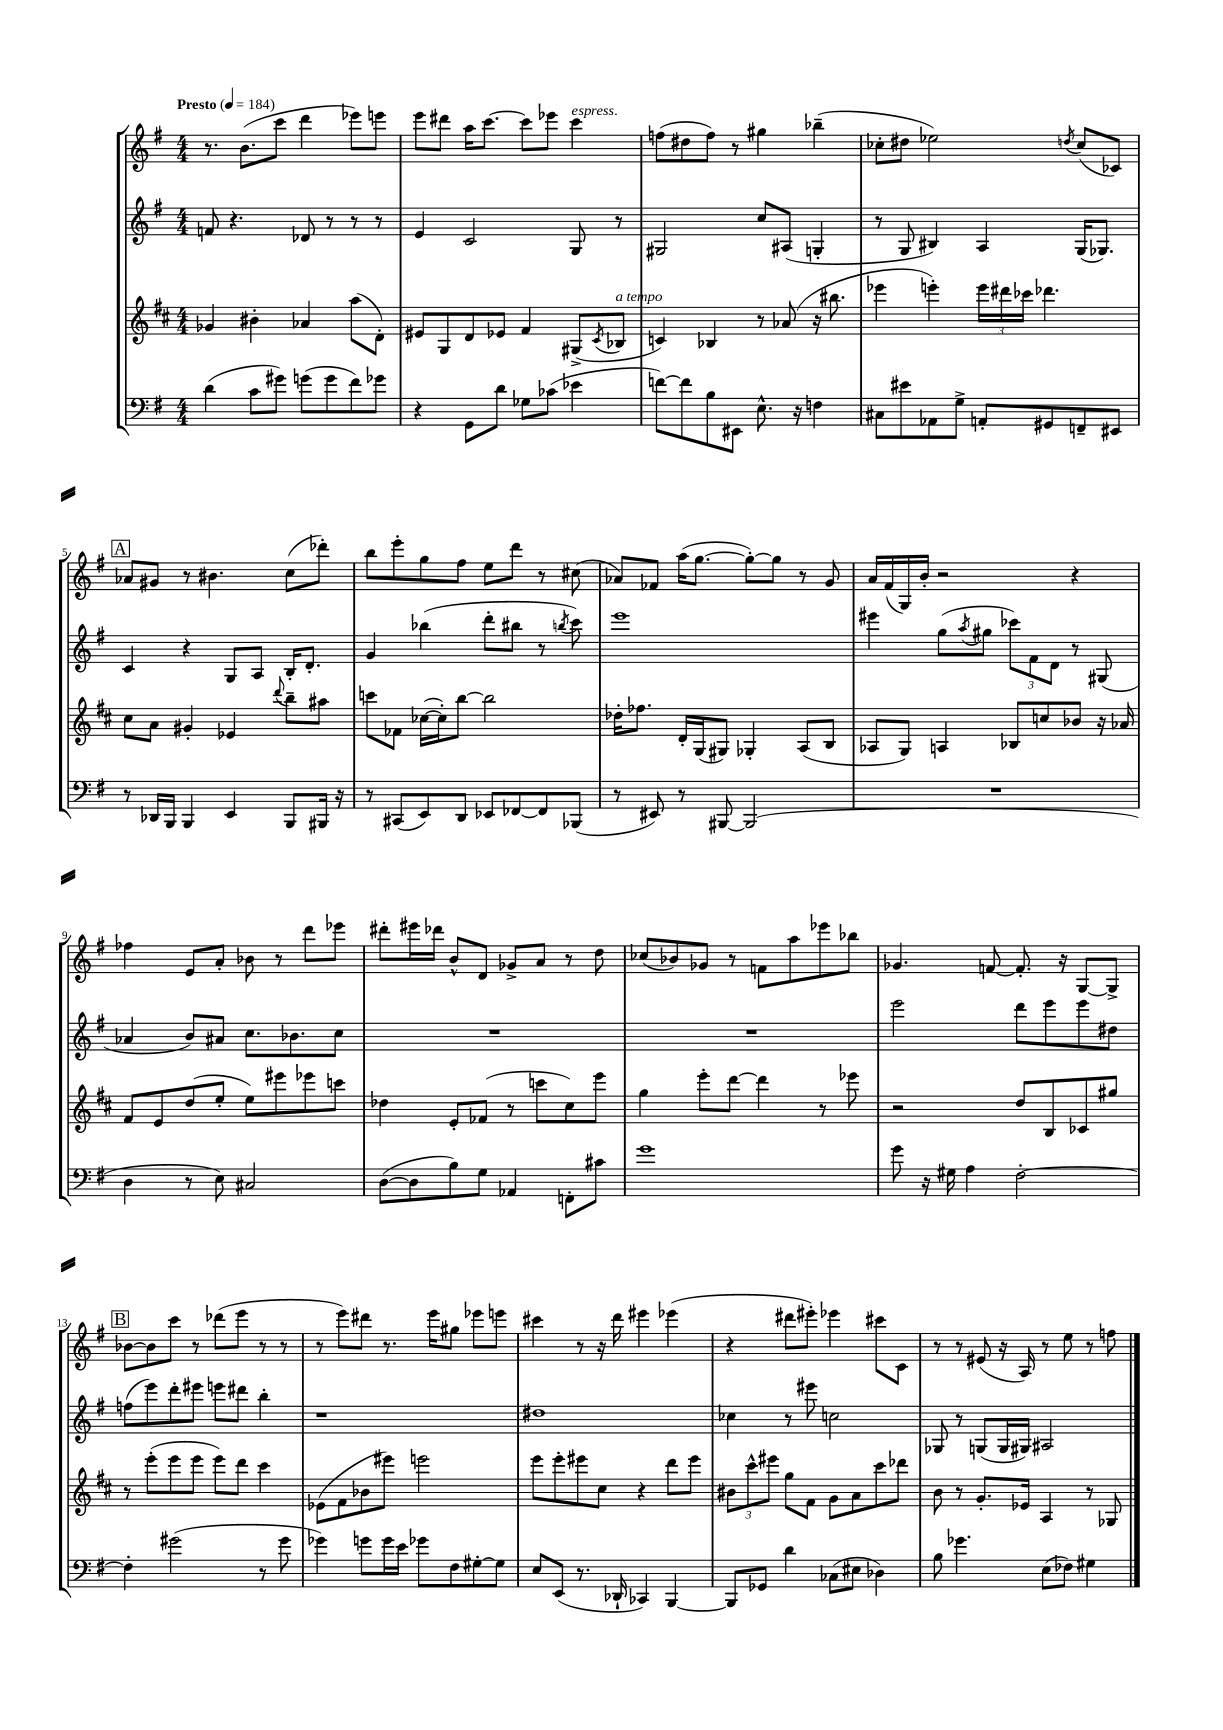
<<
\new StaffGroup <<
\new Staff = "s0" {
    \clef treble \key g \major \numericTimeSignature \time 4/4 \tempo "Presto" 4 = 184
    r8. b'8.( c'''8 d'''4 ees'''8) e'''8 |
    e'''8 dis'''8 a''16 c'''8.~ c'''8 ees'''8 c'''4^\markup { \italic "espress." } |
    f''8( dis''8 f''8) r8 gis''4 bes''4--( |
    ces''8-. dis''8 ees''2) \acciaccatura { d''8 } ces''8( ces'8) |
    \mark \markup { \box "A" } aes'8 gis'8 r8 bis'4. c''8( des'''8-.) |
    b''8 e'''8-. g''8 fis''8 e''8 d'''8 r8 cis''8( |
    aes'8) fes'8 a''16( g''8.~ g''8~-.) g''8 r8 g'8 |
    a'16 fis'16( g16) b'16-. r2 r4 |
    fes''4 e'8 a'8-. bes'8 r8 d'''8 ees'''8 |
    dis'''8-. eis'''16 des'''16 b'8-^ d'8 ges'8-> a'8 r8 d''8 |
    ces''8( bes'8) ges'8 r8 f'8 a''8 ees'''8 bes''8 |
    ges'4. f'8~ f'8.-. r16 g8~ g8-> |
    \mark \markup { \box "B" } bes'8~ bes'8 c'''8 r8 des'''8( e'''8 r8 r8 |
    r8 e'''8) dis'''8 r8. e'''16 gis''8 ees'''8 e'''8 |
    cis'''4 r8 r16 d'''16 eis'''4 ees'''4( |
    r4 dis'''8 eis'''8-.) ees'''4 cis'''8 c'8 |
    r8 r8 eis'8( r16 a16) r8 e''8 r8 f''8 \bar "|." |
}
\new Staff = "s1" {
    \clef treble \key g \major \numericTimeSignature \time 4/4
    f'8 r4. des'8 r8 r8 r8 |
    e'4 c'2 g8 r8 |
    gis2 c''8 ais8( g4-. |
    r8 g8 bis4) a4 g16( ges8.) |
    \mark \markup { \box "A" } c'4 r4 g8 a8 b16-. d'8.-. |
    g'4 bes''4( d'''8-. bis''8 r8 \acciaccatura { b''8 } c'''8) |
    e'''1 |
    eis'''4 g''8( \acciaccatura { a''8 } gis''8 \tuplet 3/2 { ces'''8) fis'8 d'8 } r8 gis8( |
    aes'4 b'8) ais'8 c''8. bes'8. c''8 |
    R1 |
    R1 |
    e'''2 d'''8 e'''8 e'''8 dis''8 |
    \mark \markup { \box "B" } f''8( e'''8) d'''8-. eis'''8 e'''8 dis'''8 b''4-. |
    r1 |
    dis''1 |
    ces''4 r8 eis'''8 c''2 |
    ges8 r8 g8( g16 gis16) ais2 \bar "|." |
}
\new Staff = "s2" {
    \clef treble \key d \major \numericTimeSignature \time 4/4
    ges'4 bis'4-. aes'4 a''8( d'8-.) |
    eis'8 g8 d'8 ees'8 fis'4 gis8->( \acciaccatura { cis'8 } bes8^\markup { \italic "a tempo" } |
    c'4) bes4 r8 aes'8( r16 bis''8. |
    ees'''4 e'''4-.) \tuplet 3/2 { e'''16 dis'''16 ces'''16 } des'''4. |
    \mark \markup { \box "A" } cis''8 a'8 gis'4-. ees'4 \appoggiatura { d'''8 } b''8-- ais''8 |
    c'''8 fes'8 ces''16~( ces''16-.) b''8~ b''2 |
    des''16-. fes''8. d'16-. g16( gis8) ges4-. a8( b8 |
    aes8 g8) a4 bes8 c''8 bes'8 r16 aes'16 |
    fis'8 e'8 d''8( e''8-. e''8) eis'''8 ees'''8 c'''8 |
    des''4 e'8-. fes'8( r8 c'''8 cis''8) e'''8 |
    g''4 e'''8-. d'''8~ d'''4 r8 ees'''8 |
    r2 d''8 b8 ces'8 gis''8 |
    \mark \markup { \box "B" } r8 e'''8-.( e'''8 e'''8 e'''8) d'''8 cis'''4 |
    ees'8( fis'8 bes'8 eis'''8) e'''2 |
    e'''8 e'''8-. eis'''8 cis''8 r4 d'''8 eis'''8 |
    \tuplet 3/2 { bis'8 cis'''8-^ eis'''8 } g''8 fis'8 g'8 a'8 cis'''8 des'''8 |
    b'8 r8 g'8.-. ees'16 a4 r8 ges8 \bar "|." |
}
\new Staff = "s3" {
    \clef bass \key g \major \numericTimeSignature \time 4/4
    d'4( c'8 gis'8) g'8( g'8 fis'8) ges'8 |
    r4 g,8 d'8 ges8 ces'8( ees'4 |
    f'8~) f'8 b8 eis,8 e8.-^ r16 f4 |
    cis8 eis'8 aes,8 g8-> a,8-. gis,8 f,8-- eis,8 |
    \mark \markup { \box "A" } r8 des,16 b,,16 b,,4 e,4 b,,8 bis,,16 r16 |
    r8 cis,8( e,8) d,8 ees,8 fes,8~ fes,8 bes,,8( |
    r8 eis,8) r8 bis,,8~ bis,,2( |
    R1 |
    d4 r8 e8) cis2 |
    d8~( d8 b8) g8 aes,4 f,8-. cis'8 |
    g'1 |
    g'8 r16 gis16 a4 fis2~-. |
    \mark \markup { \box "B" } fis4-. gis'2( r8 gis'8 |
    ges'4) g'8 g'16 e'16 ges'8 fis8 gis8~-. gis8 |
    e8 e,8( r8. des,16-! ces,4) b,,4~ |
    b,,8 ges,8 d'4 ces8( eis8 des4) |
    b8 ges'4. e8( fes8) gis4 \bar "|." |
}
>>
>>
